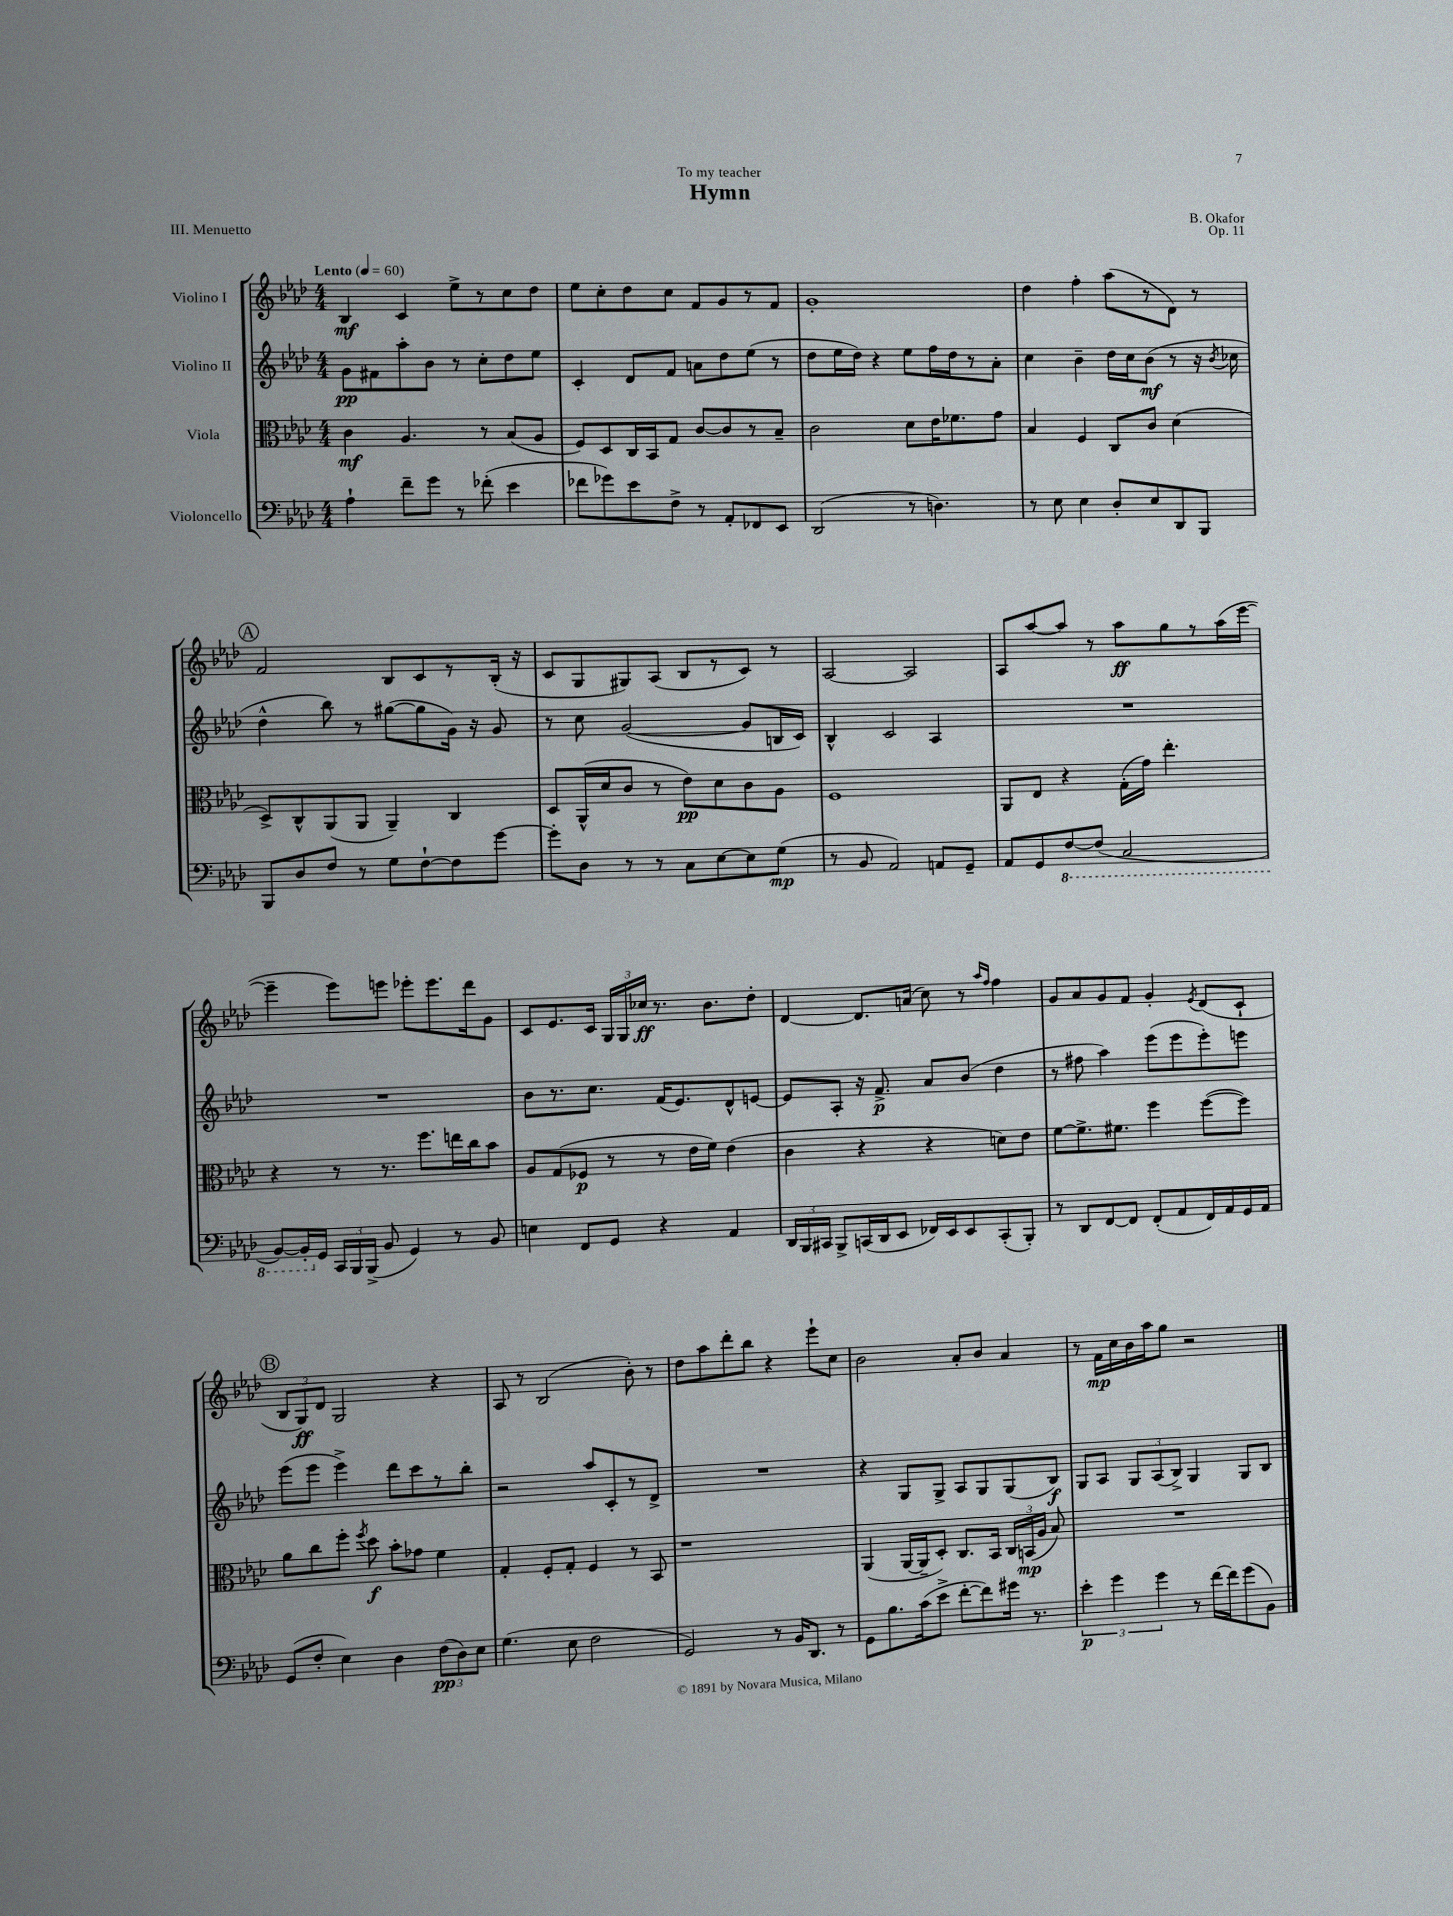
\header { title = "Hymn" composer = "B. Okafor" dedication = "To my teacher" opus = "Op. 11" piece = "III. Menuetto" }
<<
\new StaffGroup <<
\new Staff = "s0" \with { instrumentName = "Violino I" } {
    \clef treble \key aes \major \numericTimeSignature \time 4/4 \tempo "Lento" 4 = 60
    \autoBeamOff bes4\mf c'4 ees''8[-> r8 c''8 des''8] |
    ees''8[ c''8-. des''8 c''8] f'8[ g'8 r8 f'8] |
    g'1-. |
    des''4 f''4-. aes''8[( r8 des'8]) r8 |
    \mark \markup { \circle "A" } f'2 bes8[ c'8 r8 bes16]-.( r16 |
    c'8[ g8 gis8) aes8]( bes8[ r8 c'8]) r8 |
    aes2~ aes2 |
    aes8[ aes''8~ aes''8] r8 aes''8[\ff g''8 r8 aes''16( ees'''16]~ |
    ees'''4-- ees'''8[) e'''8] ees'''8[-. ees'''8. des'''16 g'8] |
    c'8[ ees'8. c'16] \tuplet 3/2 { g16[ g16 ces''16]\ff } r8. bes'8.[ des''8]-. |
    des'4~ des'8.[ a'16]( c''8) r8 \grace { aes''16[ f''16] } f''4 |
    g'8[ aes'8 g'8 f'8] g'4-. \acciaccatura { ees'8 } des'8[( c'8]-! |
    \mark \markup { \circle "B" } \tuplet 3/2 { bes8[ g8\ff) des'8] } g2 r4 |
    aes8 r8 bes2( bes'8-.) r8 |
    des''8[ aes''8 des'''8-. bes''8] r4 ees'''8[-! c''8] |
    bes'2 aes'8[-. bes'8] aes'4 |
    r8 f'16[\mp c''16 bes'16 aes''16 g''8] r2 \bar "|." |
}
\new Staff = "s1" \with { instrumentName = "Violino II" } {
    \clef treble \key aes \major \numericTimeSignature \time 4/4
    \autoBeamOff g'8[\pp fis'8 aes''8-. bes'8] r8 c''8[-. des''8 ees''8] |
    c'4-. des'8[ f'8] a'8[ des''8 ees''8]( r8 |
    des''8[ ees''16 des''16]) r4 ees''8[ f''16 des''16 r8 aes'8]-. |
    c''4 bes'4-- des''16[ c''16 bes'8]\mf( r8 r16 \acciaccatura { bes'8 } ces''16 |
    \mark \markup { \circle "A" } des''4-^ bes''8) r8 gis''8[~( gis''8 g'16]) r16 g'8 |
    r8 c''8 g'2~( g'8[ b16 c'16]) |
    bes4-^ c'2 aes4 |
    R1 |
    R1 |
    bes'8[ r8. c''8.] f'16[( ees'8.) des'8-^ e'8]~ |
    e'8[ aes8]-. r16 f'8.->\p aes'8[ bes'8]( des''4 |
    r8 fis''8 aes''4) ees'''8[( ees'''8 ees'''8-.) e'''8] |
    \mark \markup { \circle "B" } ees'''8[( ees'''8] ees'''4->) des'''8[ c'''8 r8 bes''8]-. |
    r2 aes''8[ c'8-. r8 des'8]-> |
    R1 |
    r4 g8[ g8]-> aes8[ g8 g8( bes8]\f) |
    g8[ aes8] \tuplet 3/2 { g8[ aes8( bes8]->) } g4 g8[ bes8] \bar "|." |
}
\new Staff = "s2" \with { instrumentName = "Viola" } {
    \clef alto \key aes \major \numericTimeSignature \time 4/4
    \autoBeamOff c'4\mf aes4. r8 bes8[( aes8] |
    f8[) des8 c16 bes,16 g8] c'8[~ c'8 r8 bes8]-- |
    c'2 des'8[ ees'16 fes'8. g'8] |
    bes4 f4 c8[ c'8] des'4( |
    \mark \markup { \circle "A" } des8[->) c8-^ aes,8( aes,8] aes,4--) c4 |
    des8[ aes,16-^( des'16 c'8] r8 ees'8[\pp) des'8 c'8 aes8] |
    f1 |
    aes,8[ ees8] r4 g16[-.( g'16]) ees''4.-. |
    r4 r8 r8. f''8.[ e''16 c''16 bes'8] |
    aes8[ g8( fes8]\p r8 r8 ees'16[ f'16]) ees'4( |
    c'4 r4 r4 d'8[) ees'8] |
    f'8[~ f'8.-> fis'8.] f''4 f''8[~( f''8]) |
    \mark \markup { \circle "B" } aes'8[ c''8 f''8]-. \acciaccatura { f''8 } des''8\f bes'8[-. ges'8] f'4 |
    g4-. f8[-. g8]-. f4 r8 bes,8 |
    r1 |
    aes,4( aes,16[~ aes,16-- des8]-.) c8.[ bes,16] \tuplet 3/2 { c16[ b,16\mp( aes16] } bes8) |
    R1 \bar "|." |
}
\new Staff = "s3" \with { instrumentName = "Violoncello" } {
    \clef bass \key aes \major \numericTimeSignature \time 4/4
    \autoBeamOff aes4-! f'8[-- g'8] r8 fes'8-.( ees'4 |
    fes'8[ ges'8) ees'8 f8]-> r8 aes,8[-. fes,8 ees,8] |
    des,2( r8 d4.) |
    r8 ees8 ees4 des8[-. ees8 des,8 bes,,8] |
    \mark \markup { \circle "A" } bes,,8[ des8 f8] r8 g8[ f8~-! f8 g'8]~ |
    g'8[-. des8] r8 r8 c8[ ees8~ ees8 g8]\mp( |
    r8 bes,8 aes,2) a,8[ g,8]-- |
    aes,8[ g,8 \ottava #-1 f,8~ f,8]( c,2 |
    bes,,8[~) bes,,16-. \ottava #0 g,16] \tuplet 3/2 { c,16[ bes,,16 bes,,16]->( } bes,8 g,4) r8 bes,8 |
    e4 f,8[ g,8] r4 aes,4 |
    \tuplet 3/2 { des,16[ bes,,16 cis,16] } bes,,8[-> c,16( des,16 ees,8] fes,16[) ees,16 ees,8 c,8-.( bes,,8]-.) |
    r8 des,8[ f,8~ f,8] f,8[-.( aes,8 f,16) aes,16 g,16 aes,16] |
    \mark \markup { \circle "B" } g,8[( f8]-. ees4) des4 \tuplet 3/2 { f8[\pp( des8) ees8] } |
    g4.( ees8 f2 |
    g,2) r8 bes,16[ des,8.] r8 |
    g,8[ bes8. c'16( ees'8]-> f'8[~-. f'8) gis'16] r8. |
    \tuplet 3/2 { ees'4-.\p g'4 g'4 } r8 f'16[~ f'16 g'8( bes,8]) \bar "|." |
}
>>
>>
\layout { \context { \Score \remove "Bar_number_engraver" } }
